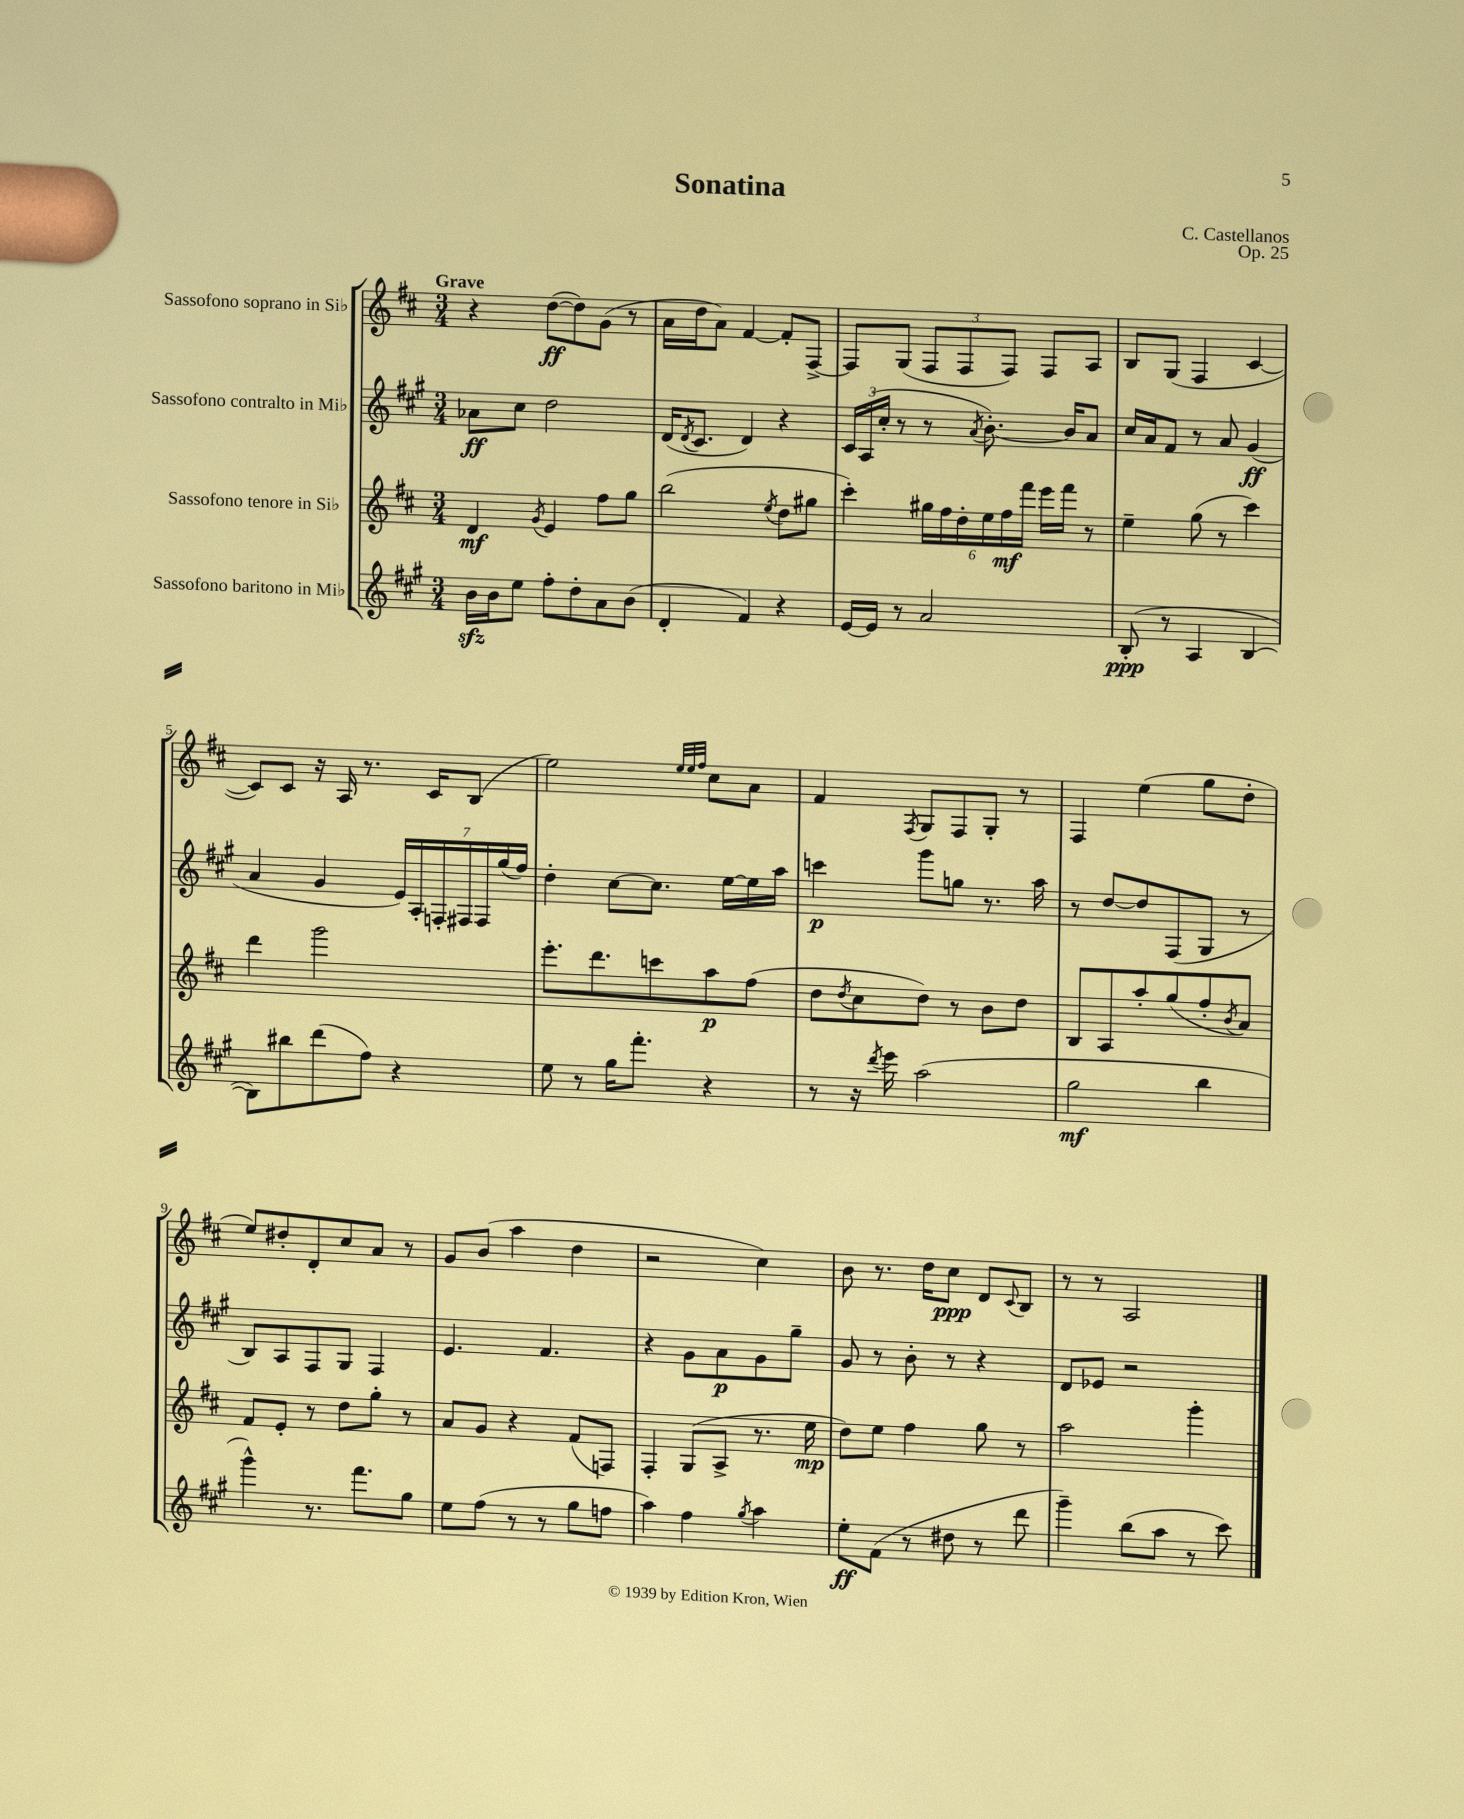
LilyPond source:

\header { title = "Sonatina" composer = "C. Castellanos" opus = "Op. 25" }
<<
\new StaffGroup <<
\new Staff = "s0" \with { instrumentName = "Sassofono soprano in Sib" } {
    \clef treble \key d \major \numericTimeSignature \time 3/4 \tempo "Grave"
    r4 d''8~\ff( d''8) g'8( r8 |
    a'16 d''16 a'8) fis'4~ fis'8-. fis8~-> |
    fis8 g8( \tuplet 3/2 { fis8 fis8 fis8) } fis8 a8 |
    b8 g8( fis4 cis'4~ |
    cis'8) cis'8 r16 a16 r8. cis'16 b8( |
    e''2) \grace { e''32 e''32 fis''32 } cis''8 a'8 |
    fis'4 \acciaccatura { fis8 } g8 fis8 g8-. r8 |
    fis4 e''4( g''8 d''8-. |
    e''8) dis''8-. d'8-. cis''8 a'8 r8 |
    g'8 b'8( a''4 d''4 |
    r2 cis''4) |
    b'8 r8. d''16 cis''8\ppp d'8 \appoggiatura { cis'8 } b8 |
    r8 r8 a2 \bar "|." |
}
\new Staff = "s1" \with { instrumentName = "Sassofono contralto in Mib" } {
    \clef treble \key a \major \numericTimeSignature \time 3/4
    aes'8\ff cis''8 d''2 |
    d'16( \acciaccatura { d'8 } cis'8. d'4) r4 |
    \tuplet 3/2 { cis'16 a16( cis''16-. } r8 r8 \acciaccatura { a'8 } b'8.~-.) b'16 a'8 |
    cis''16 a'16 fis'8 r8 a'8 gis'4\ff( |
    a'4 gis'4 \tuplet 7/4 { e'16) a16-. f16-. fis16 fis16 gis''16( fis''16) } |
    d''4-. cis''8~ cis''8. e''16~ e''16 a''16 |
    c'''4\p gis'''8 g''8 r8. a''16 |
    r8 d''8~ d''8 fis8( gis8 r8 |
    b8) a8 fis8 gis8 fis4 |
    e'4. fis'4. |
    r4 gis'8 a'8\p gis'8 gis''8-- |
    gis'8 r8 b'8-. r8 r4 |
    d'8 ees'8 r2 \bar "|." |
}
\new Staff = "s2" \with { instrumentName = "Sassofono tenore in Sib" } {
    \clef treble \key d \major \numericTimeSignature \time 3/4
    d'4\mf \acciaccatura { g'8 } e'4 fis''8 g''8 |
    b''2( \acciaccatura { e''8 } d''8 gis''8 |
    cis'''4-.) \tuplet 6/4 { gis''16 fis''16 d''16-. e''16 fis''16\mf fis'''16 } e'''16 fis'''16 r8 |
    e''4-- g''8( r8 cis'''4) |
    d'''4 g'''2 |
    e'''8.-. d'''8. c'''8 a''8\p fis''8( |
    d''8 \acciaccatura { d''8 } cis''8 d''8) r8 b'8 d''8 |
    b8 a8 a''8-. g''8( fis''8-. \acciaccatura { b'8 } a'8) |
    fis'8 e'8-. r8 d''8 g''8-. r8 |
    a'8 g'8 r4 fis'8( f8) |
    fis4-. g8( a8-> r8. e''16\mp |
    d''8) e''8 fis''4 g''8 r8 |
    a''2 g'''4-. \bar "|." |
}
\new Staff = "s3" \with { instrumentName = "Sassofono baritono in Mib" } {
    \clef treble \key a \major \numericTimeSignature \time 3/4
    b'16\sfz b'16 e''8 fis''8-. d''8-. a'8 b'8( |
    d'4-. fis'4) r4 |
    e'16~ e'16 r8 a'2 |
    b8-.\ppp( r8 a4 b4~ |
    b8) bis''8 d'''8( fis''8) r4 |
    e''8 r8 gis''16 fis'''8.-. r4 |
    r8 r16 \acciaccatura { d'''8 } e'''16 a''2( |
    gis''2\mf b''4 |
    gis'''4-^) r8. fis'''8. gis''8 |
    e''8 fis''8( r8 r8 gis''8 f''8 |
    a''4) fis''4 \acciaccatura { gis''8 } a''4 |
    e''8-.\ff fis'8( r8 dis''8 r8 d'''8 |
    gis'''4--) b''8( a''8 r8 cis'''8) \bar "|." |
}
>>
>>
